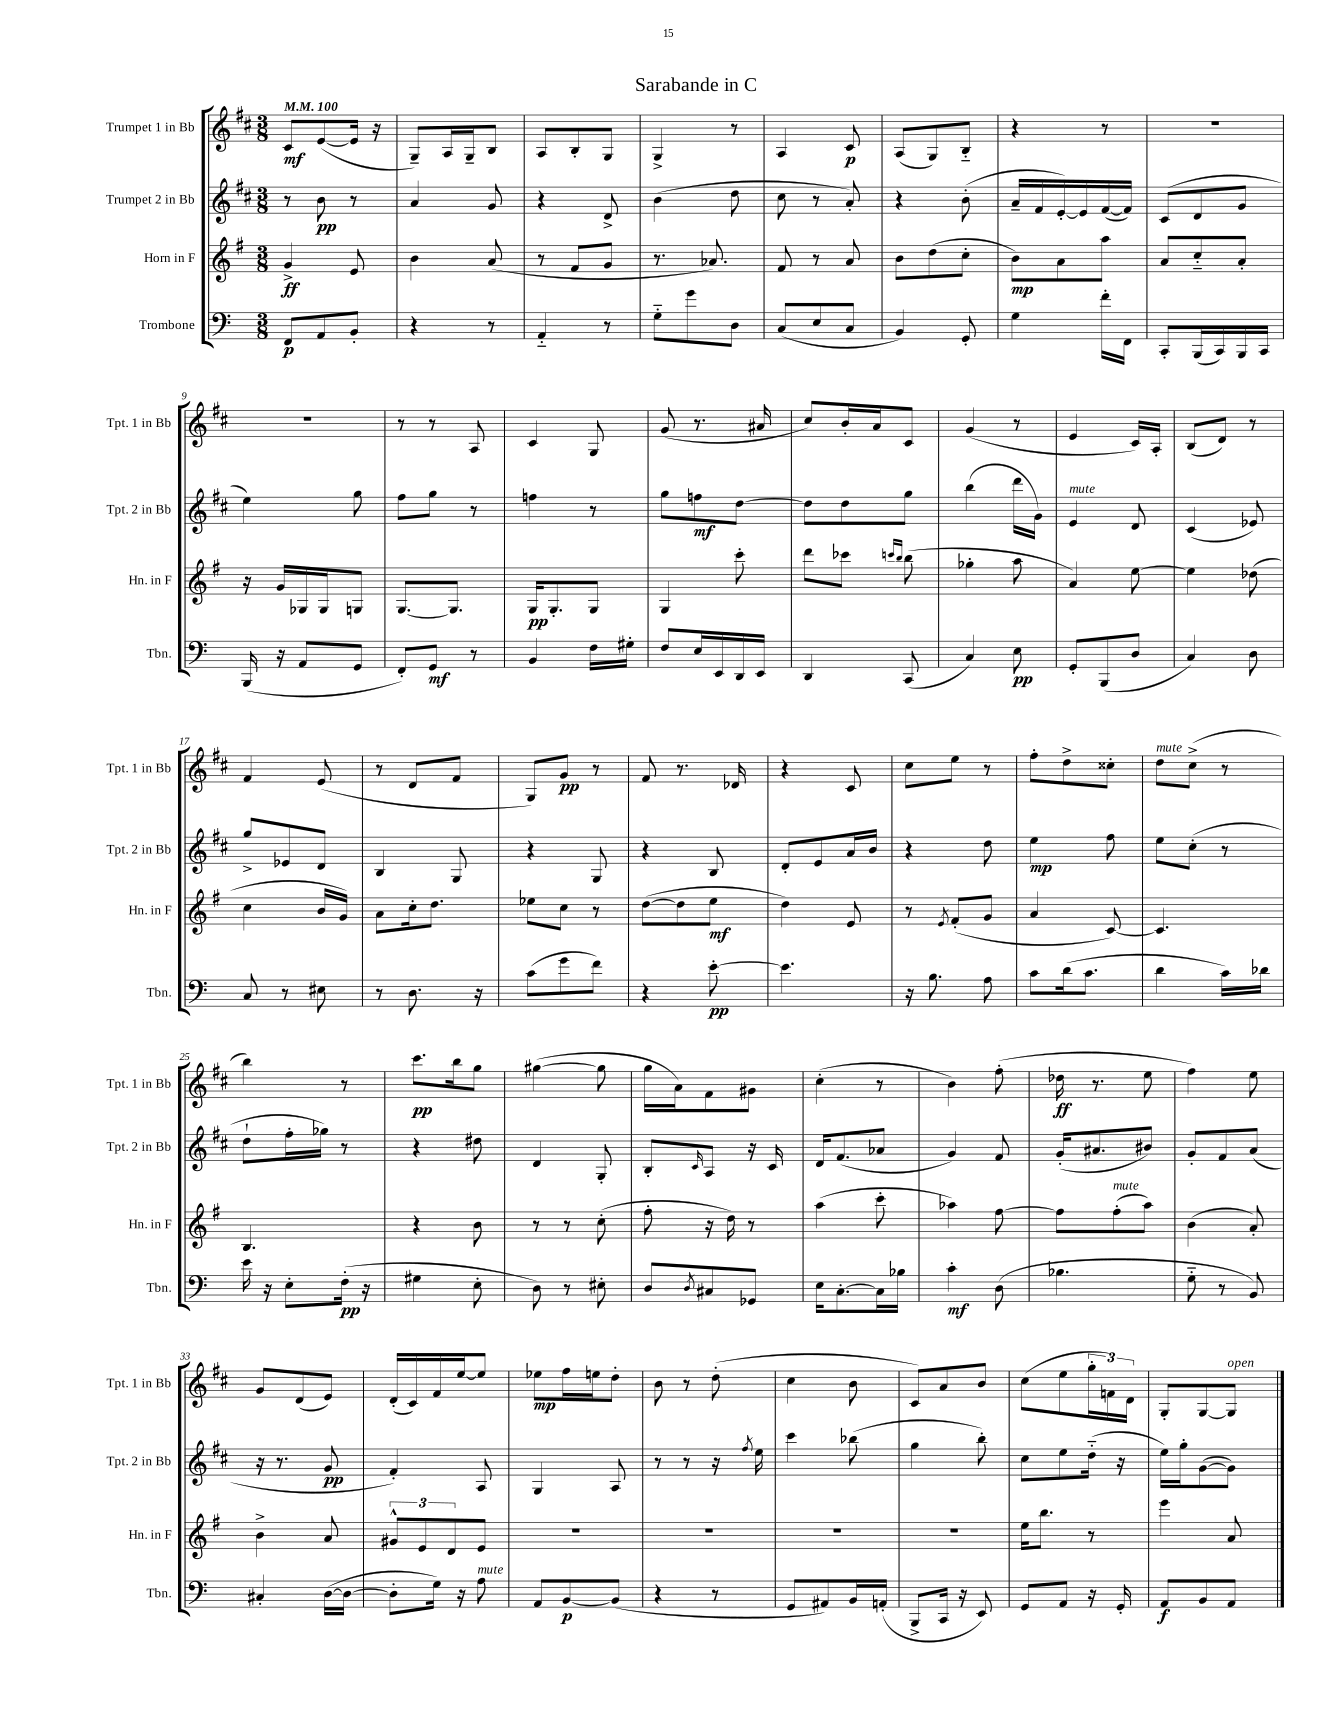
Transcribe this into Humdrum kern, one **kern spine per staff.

**kern	**kern	**kern	**kern
*staff4	*staff3	*staff2	*staff1
*clefF4	*clefG2	*clefG2	*clefG2
*k[]	*k[f#]	*k[f#c#]	*k[f#c#]
*M3/8	*M3/8	*M3/8	*M3/8
*MM100	*MM100	*MM100	*MM100
8FF/L	4g^/	8r	8c#/L
8AA/	.	8b\	([8e/
8BB'/J	8e/	8r	16e/]Jk
.	.	.	16r
=	=	=	=
4r	4b\	4a/	8G~/L)
.	.	.	16A/L
.	.	.	16G~/J
8r	(8a/	8g/	8B/J
=	=	=	=
4AA'~/	8r	4r	8A/L
.	8f#/L	.	8B'/
8r	8g/J	8d^/	8G/J
=	=	=	=
8G'~\L	8.r	(4b\	4G^/
8g\	.	.	.
.	8.a-/)	.	.
8D\J	.	8dd\	8r
=	=	=	=
(8C/L	8f#/	8cc#\	4A/
8E/	8r	8r	.
8C/J	8a/	8a'/)	8c#/
=	=	=	=
4BB/)	8b\L	4r	(8A/L
.	(8dd\	.	8G/)
8GG'/	8cc'\J	(8b'\	8B'~/J
=	=	=	=
4G\	8b\L)	16a~/LL	4r
.	.	16f#/	.
.	8a\	[16e'/)	.
.	.	16e/]	.
16f'\LL	8aa\J	([16f#/	8r
16FF\JJ	.	16f#/]JJ)	.
=	=	=	=
8CC'/L	8a/L	(8c#/L	4.r
(16BBB/L	8cc'~/	8d/	.
16CC/)	.	.	.
16BBB/	8a'/J	8g/J	.
16CC/JJ	.	.	.
=	=	=	=
(16BBB/	16r	4ee\)	4.r
16r	16g/LL	.	.
8AA/L	16G-/	.	.
.	16G-/J	.	.
8GG/J	8G/J	8gg\	.
=	=	=	=
8FF'/L)	[8.G/L	8ff#\L	8r
8GG/J	.	8gg\J	8r
.	8.G/]J	.	.
8r	.	8r	8A/
=	=	=	=
4BB/	16G/LK	4ff\	4c#/
.	8.G'/	.	.
16F\LL	8G/J	8r	8G/
16G#'\JJ	.	.	.
=	=	=	=
8F/L	4G/	8gg\L	(8g/
16E/L	.	8ff\	8.r
16EE/	.	.	.
16DD/	8ccc'\	[8dd\J	.
16EE/JJ	.	.	16a#/
=	=	=	=
4DD/	8ddd\L	8dd\]L	8cc#/L)
.	8ccc-\J	8dd\	16b'/L
.	.	.	16a/J
.	16qqccc/LL	.	.
.	16qqbb/JJ	.	.
(8CC/	(8bb\	8gg\J	8c#/J
=	=	=	=
4C/)	4gg-'\	(4bb\	(4g/
8E\	8aa\	16ddd\LL	8r
.	.	16g\JJ)	.
=	=	=	=
8GG'/L	4a/)	4e/	4e/
(8BBB/	.	.	.
8D/J	[8ee\	8d/	16c#/LL)
.	.	.	16A'/JJ
=	=	=	=
4C/)	4ee\]	(4c#/	(8B/L
.	.	.	8d/J)
8D\	(8dd-\	8e-/)	8r
=	=	=	=
8C/	4cc\	8gg^/L	4f#/
8r	.	8e-/	.
8E#\	16b/LL	8d/J	(8e/
.	16g/JJ)	.	.
=	=	=	=
8r	8a\L	4B/	8r
8.D\	16cc'\k	.	8d/L
.	8.dd\J	.	.
.	.	8G/	8f#/J
16r	.	.	.
=	=	=	=
(8c\L	8ee-\L	4r	8G/L)
8g\	8cc\J	.	8g/J
8f\J)	8r	8G/	8r
=	=	=	=
4r	([8dd\L	4r	8f#/
.	8dd\]	.	8.r
[8e'\	8ee\J	8B/	.
.	.	.	16d-/
=	=	=	=
4.e\]	4dd\)	8d'/L	4r
.	.	8e/	.
.	8e/	16a/L	8c#/
.	.	16b/JJ	.
=	=	=	=
16r	8r	4r	8cc#\L
8.B\	.	.	.
.	8qe/	.	.
.	(8f#'/L	.	8ee\J
8A\	8g/J	8dd\	8r
=	=	=	=
8c\L	4a/	4ee\	8ff#'\L
(16d\k	.	.	8dd^\
8.c\J	.	.	.
.	[8c/)	8ff#\	8cc##'\J
=	=	=	=
4d\	4.c/]	8ee\L	8dd\L
.	.	(8cc#'\J	(8cc#^\J
16c\LL)	.	8r	8r
16d-\JJ	.	.	.
=	=	=	=
16e\	4.B/	8dd`\L	4bb\)
16r	.	.	.
8E'\L	.	16ff#'\L	.
.	.	16gg-\JJ)	.
(16F'\Jk	.	8r	8r
16r	.	.	.
=	=	=	=
4G#\	4r	4r	8.ccc#\L
.	.	.	16bb\k
8E'\	8b\	8dd#\	8gg\J
=	=	=	=
8D\)	8r	4d/	([4gg#\
8r	8r	.	.
8E#'\	(8cc'\	8G'/	8gg#\]
=	=	=	=
8D/L	8ff#'\	8B'/L	16gg\LL
.	.	.	16a\J)
8qD/	.	16qqc#/	.
8C#/	16r	8A/J	8f#\
.	16dd\)	.	.
8GG-/J	8r	16r	8g#\J
.	.	16c#/	.
=	=	=	=
16E\LK	(4aa\	16d/LK	(4cc#'\
[8.C'\	.	(8.f#/	.
16C\]L	8ccc'\	8a-/J	8r
16B-\JJ	.	.	.
=	=	=	=
4c'\	4aa-\)	4g/)	4b\)
(8D\	[8ff#\	8f#/	(8ff#'\
=	=	=	=
4.B-\	8ff#\]L	(16g'/LK	16dd-\
.	.	8.a#/	8.r
.	(8ff#'\	.	.
.	8aa\J)	8b#/J)	8ee\
=	=	=	=
8G'~\	(4b\	8g'/L	4ff#\)
8r	.	8f#/	.
8BB/)	8a'/)	(8a/J	8ee\
=	=	=	=
4C#'/	4b^\	16r	8g/L
.	.	8.r	.
.	.	.	(8d/
([16D\LL	8a/	8g/	8e/J)
16D\_JJ	.	.	.
=	=	=	=
8D'\]L	12g#^^/L	4f#'/)	(16d'/LL
.	.	.	16c#/)
.	12e/	.	.
16G\Jk)	.	.	16f#/
.	12d/	.	.
16r	.	.	[16ee/J
8A\	8e/J	8A/	8ee/]J
=	=	=	=
8AA/L	4.r	4G/	8ee-\L
[8BB/	.	.	16ff#\L
.	.	.	16ee\J
(8BB/]J	.	8A/	8dd'\J
=	=	=	=
4r	4.r	8r	8b\
.	.	8r	8r
8r	.	16r	(8dd'\
.	.	8qff#/	.
.	.	16ee\	.
=	=	=	=
8GG/L	4.r	4ccc#\	4cc#\
8AA#/)	.	.	.
16BB/L	.	(8bb-\	8b\
(16AA'/JJ	.	.	.
=	=	=	=
8BBB^/L	4.r	4gg\	8c#/L)
16CC/Jk	.	.	8a/
16r	.	.	.
8EE/)	.	8bb'\)	8b/J
=	=	=	=
8GG/L	16ee\LK	8cc#\L	(8cc#\L
.	8.bb\J	.	.
8AA/J	.	8ee\	8ee\
16r	8r	(16dd'~\Jk	24gg'\L
.	.	.	24f\)
16GG'/	.	16r	.
.	.	.	24d\JJ
=	=	=	=
8AA/L	4eee\	16ee\LL)	8G'/L
.	.	16gg'\J	.
8BB/	.	([8g\	[8G/
8AA/J	8a/	8g\]J)	8G/]J
==	==	==	==
*-	*-	*-	*-
